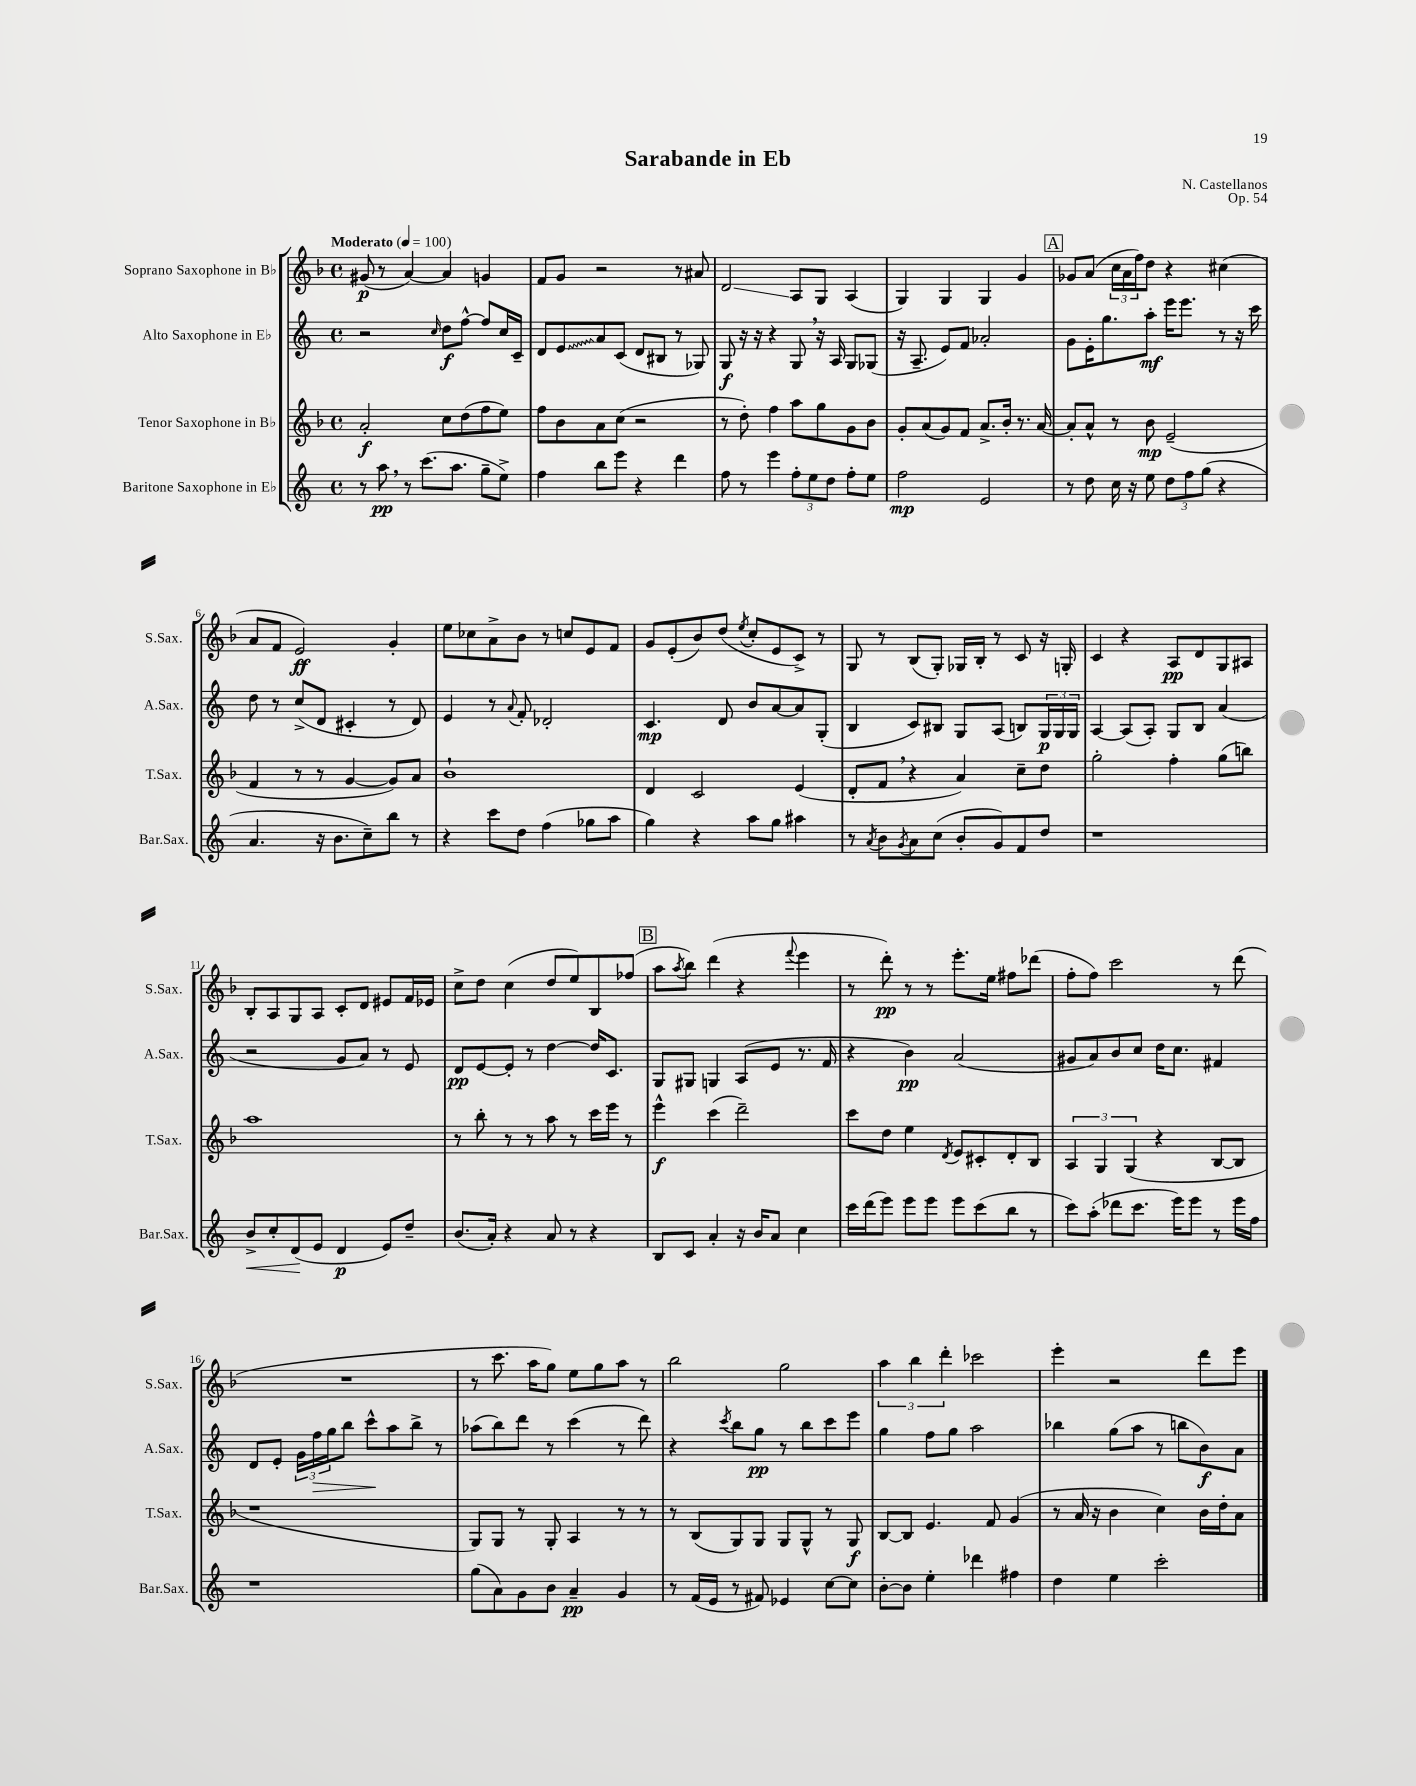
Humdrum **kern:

**kern	**kern	**kern	**kern
*staff4	*staff3	*staff2	*staff1
*clefG2	*clefG2	*clefG2	*clefG2
*k[]	*k[b-]	*k[]	*k[b-]
*M4/4	*M4/4	*M4/4	*M4/4
*met(c)	*met(c)	*met(c)	*met(c)
*MM100	*MM100	*MM100	*MM100
8r	2a'	2r	(8g#
8aa	.	.	8r
8r	.	.	[4a)
(8.ccc	.	.	.
.	.	16qqcc	.
.	8cc	8dd	4a]
8.aa	.	.	.
.	(8dd	[8ff^^	.
8gg~	8ff	8ff]	4g
8ee^)	8ee)	16cc	.
.	.	16c~	.
=	=	=	=
4ff	8ff	8d	8f
.	8b-	8e	8g
8bb	8a	8a	2r
8eee	(8cc	(8c	.
4r	2r	8d	.
.	.	8B#	.
4ddd	.	8r	8r
.	.	8G-)	8a#
=	=	=	=
8ff	8r	8G	2d
8r	8dd')	16r	.
.	.	16r	.
4eee	4ff	4r	.
12ff'	8aa	8G	8A
12ee	.	.	.
.	8gg	16r	8G
12dd	.	.	.
.	.	16A	.
8ff'	8g	8G	(4A
8ee	8b-	(8G-	.
=	=	=	=
2ff	8g'	16r	4G)
.	.	8.A~	.
.	(8a	.	.
.	8g)	8e)	4G
.	8f	8f	.
2e	8.a^	2a-'	4G
.	16b-'	.	.
.	8.r	.	4g
.	[16a	.	.
=	=	=	=
8r	8a']	8g	8g-
8dd	8a^^	16e'	(8a
.	.	8.gg	.
16cc	8r	.	24cc
.	.	.	24a
16r	.	.	.
.	.	.	24ff)
8ee	8b-	8aa'	8dd
12dd	(2e~	16eee	4r
.	.	8.eee	.
12ff	.	.	.
(12gg	.	.	.
4r	.	8r	(4cc#
.	.	16r	.
.	.	16ccc	.
=	=	=	=
4.a	4f	8dd	8a
.	.	8r	8f
.	8r	(8cc^	2e)
16r	8r	8d	.
8.b	.	.	.
.	[4g	4c#'	.
8cc~)	.	.	.
8bb	8g])	8r	4g'
8r	8a	8d)	.
=	=	=	=
4r	1b-`	4e	8ee
.	.	.	8cc-
8ccc	.	8r	8a^
.	.	8qqa	.
8dd	.	8f'	8b-
(4ff	.	2d-'	8r
.	.	.	8cc
8gg-	.	.	8e
8aa	.	.	8f
=	=	=	=
4gg)	4d	4.c	8g
.	.	.	(8e'
4r	2c	.	8b-)
.	.	8d	(8dd
.	.	.	8qee
8aa	.	8b	8cc'
8gg	.	[8a	8e
4aa#	(4e	8a]	8c^)
.	.	(8G'	8r
=	=	=	=
8r	8d'	4B	8G
8qa	.	.	.
8b	8f	.	8r
8qg	.	.	.
8a	4r	8c)	(8B-
(8cc	.	8B#	8G')
8b'	4a)	8G	16G-
.	.	.	16B-'
8g)	.	(8A	8r
8f	8cc~	8B)	8c
8dd	8dd	24G	16r
.	.	24G	.
.	.	.	16G'
.	.	24G	.
=	=	=	=
1r	2gg'	[4A	4c
.	.	(8A]	4r
.	.	8A')	.
.	4ff'	8G	8A
.	.	8B	8d
.	(8gg	(4a	8G
.	8bb)	.	8A#
=	=	=	=
8b^	1aa	2r	8B-'
8cc'	.	.	8A
(8d	.	.	8G
8e	.	.	8A
4d	.	8g	8c'
.	.	8a)	8d
8e)	.	8r	8e#
8dd~	.	8e	16f
.	.	.	16e-
=	=	=	=
(8.b	8r	8d	8cc^
.	8bb-'	[8e	8dd
16a')	.	.	.
4r	8r	8e']	(4cc
.	8r	8r	.
8a	8aa	[4dd	8dd
8r	8r	.	8ee)
4r	16ccc	16dd]	8B-
.	16eee	8.c	.
.	8r	.	(8ff-
=	=	=	=
8B	4eee^^	8G	8aa
.	.	.	8qaa
8c	.	8G#	8bb-)
4a'	(4ccc	4G	(4ddd
16r	2ddd~)	(8A	4r
16b	.	.	.
8a	.	8e	.
.	.	.	8qqfff
4cc	.	8.r	4eee
.	.	16f	.
=	=	=	=
16ccc	8ccc	4r	8r
(16ddd	.	.	.
8eee)	8dd	.	8ddd')
8eee	4ee	4b)	8r
8eee	.	.	8r
.	8qd	.	.
8eee	8e	(2a	8.eee'
(8ccc	8c#'	.	.
.	.	.	16ee
8bb	8d'	.	8ff#
8r	8B-	.	(8ddd-
=	=	=	=
8ccc)	6A	8g#	8ff'
(8aa'	.	8a)	8ff)
.	6G	.	.
8ddd-	.	8b	2ccc
.	(6G	.	.
8.ccc	.	8cc	.
.	4r	16dd	.
16eee)	.	8.cc	.
8eee	.	.	.
8r	[8B-	4f#	8r
16eee	8B-]	.	(8ddd
16ff	.	.	.
=	=	=	=
1r	1r	8d	1r
.	.	8e'	.
.	.	24g	.
.	.	24ff	.
.	.	24gg	.
.	.	8bb	.
.	.	8ccc^^	.
.	.	8aa	.
.	.	8bb^	.
.	.	8r	.
=	=	=	=
(8gg	8G)	(8aa-	8r
8a)	8G	8bb)	8.ccc
8g	8r	8ddd	.
.	.	.	16aa
8b	8G'	8r	8gg)
4a~	4A	(4ccc	8ee
.	.	.	8gg
4g	8r	8r	8aa
.	8r	8ddd)	8r
=	=	=	=
8r	8r	4r	2bb-
(16f	(8B-	.	.
16e	.	.	.
.	.	8qccc	.
8r	8G)	8bb	.
8f#)	8G	8gg	.
4e-	8G	8r	2gg
.	8G^^	8bb	.
[8cc	8r	8ccc	.
8cc]	8G	8eee	.
=	=	=	=
[8b'	[8B-	4gg	6aa
8b]	8B-]	.	.
.	.	.	6bb-
4ee'	4.e	8ff	.
.	.	.	6ddd'
.	.	8gg	.
4ddd-	.	2aa	2ccc-
.	8f	.	.
4ff#	(4g	.	.
=	=	=	=
4dd	8r	4bb-	4eee'
.	16a	.	.
.	16r	.	.
4ee	4b-	(8gg	2r
.	.	8aa	.
2ccc'	4cc)	8r	.
.	.	8bb	.
.	16b-	8b)	8ddd
.	16dd'	.	.
.	8a	8a	8eee
==	==	==	==
*-	*-	*-	*-
